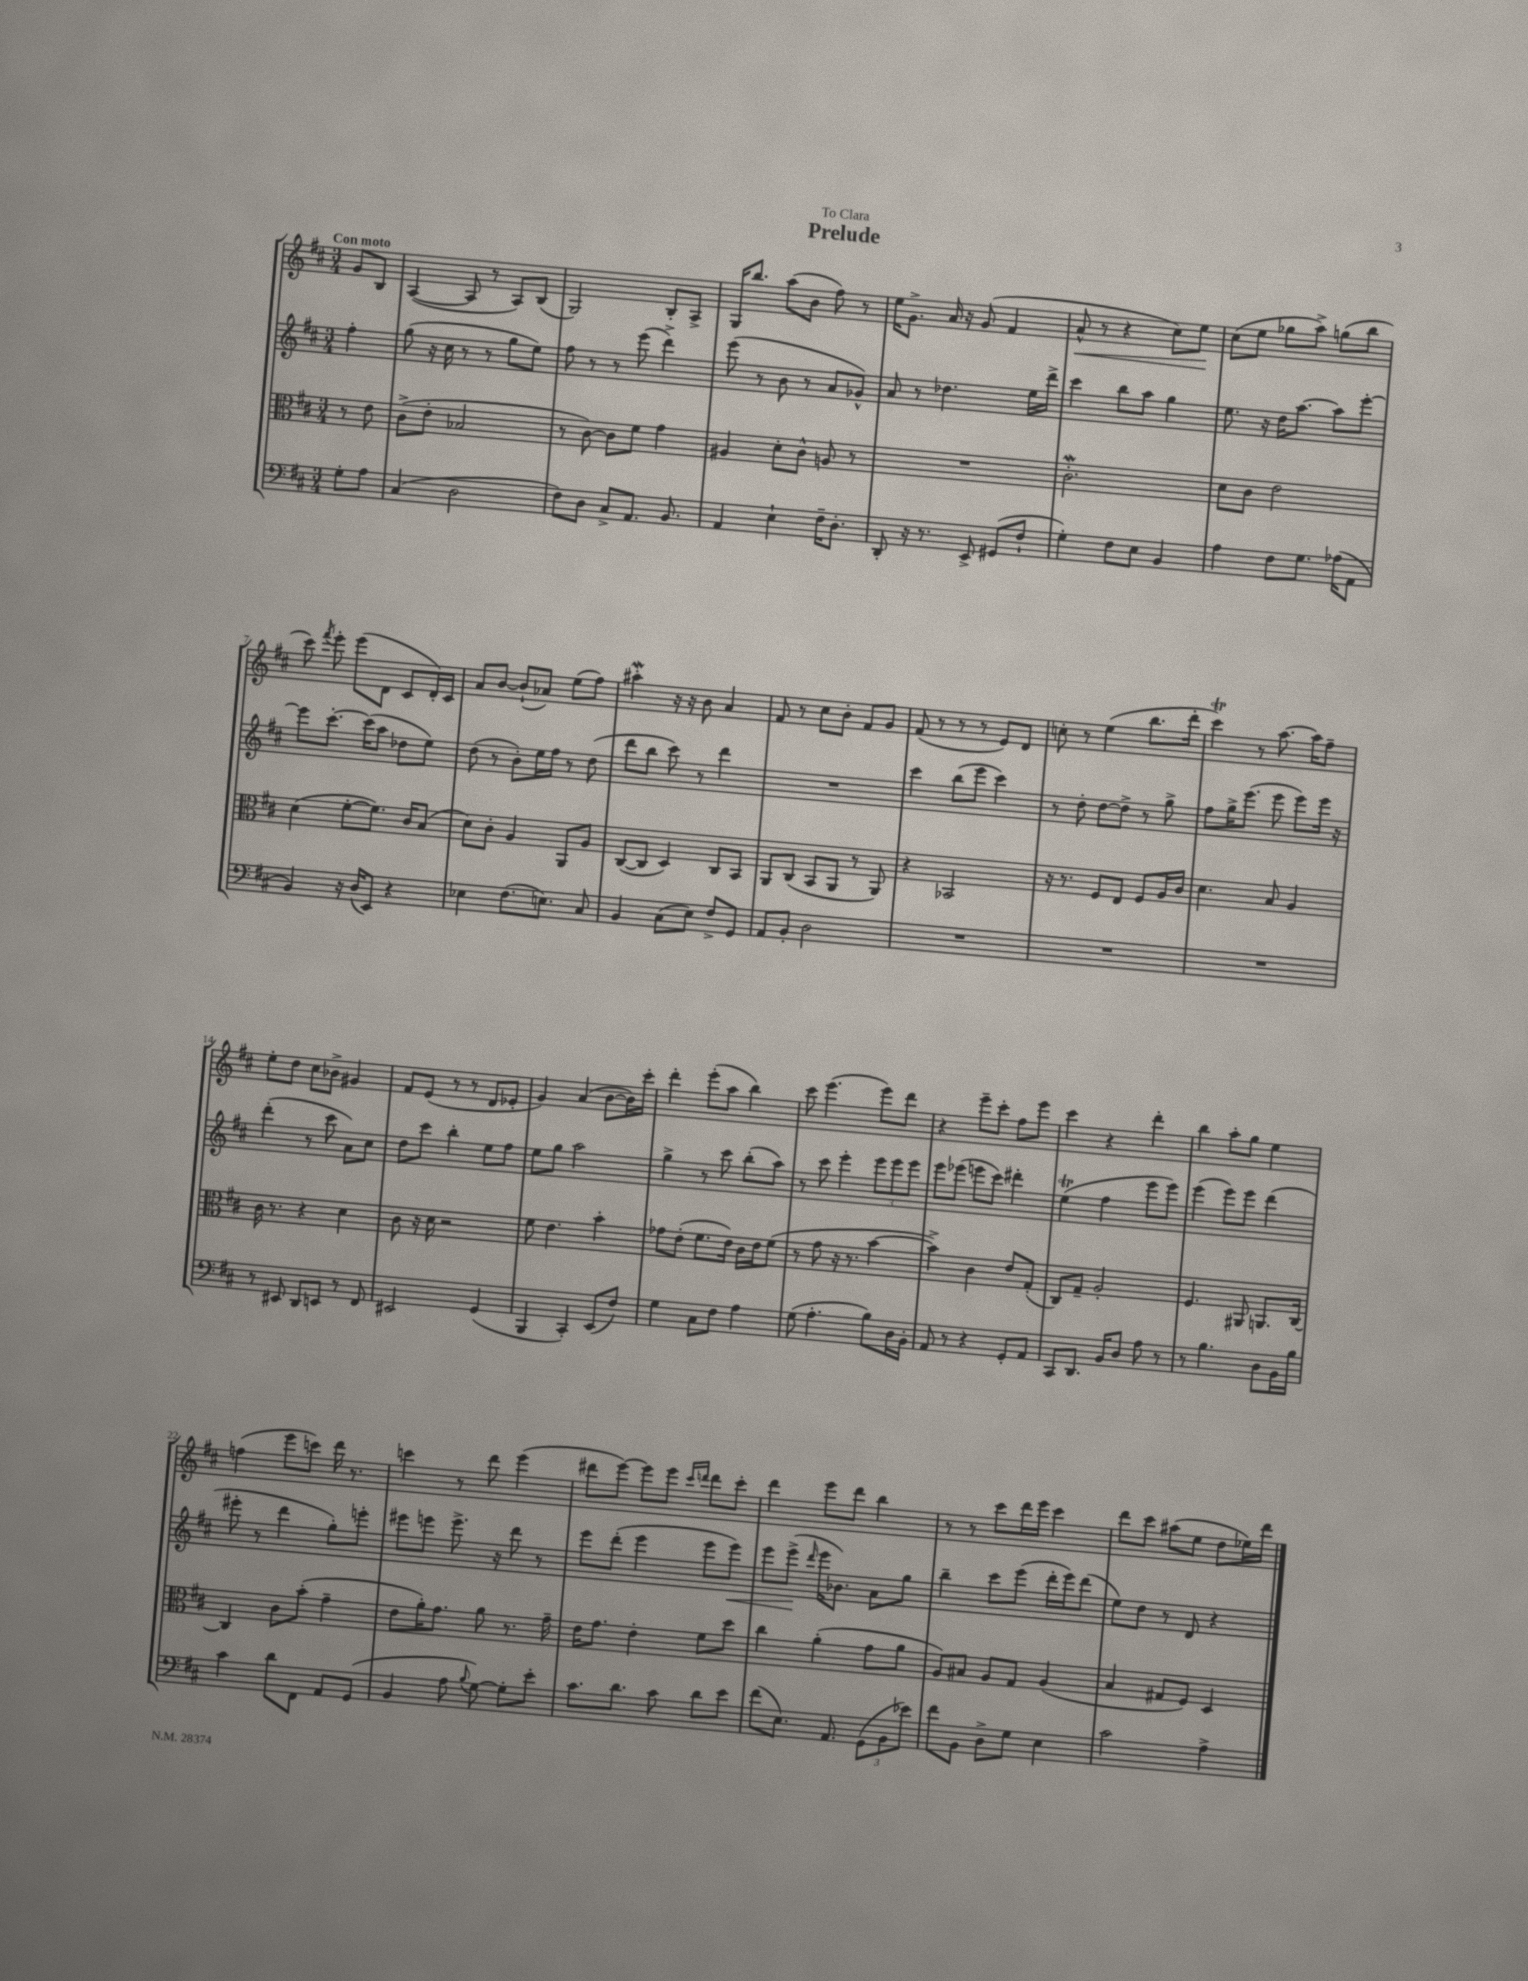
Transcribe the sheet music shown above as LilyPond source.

\header { title = "Prelude" dedication = "To Clara" }
<<
\new StaffGroup <<
\new Staff = "s0" {
    \clef treble \key d \major \numericTimeSignature \time 3/4 \partial 4 \tempo "Con moto"
    \autoBeamOff g'8[ b8] |
    a4~( a8 r8 a8[) b8]( |
    g2) b8[-. a8]-> |
    g16[ b''8.] a''8[( b'8] fis''8) r8 |
    e''16[ g'8.]-> a'16 r16 g'8( fis'4 |
    a'8-^\< r8 r4 cis''8[) e''8]\! |
    cis''8[( e''8] ges''8[ a''8]->) g''8[( b''8] |
    cis'''8) \acciaccatura { fis'''8 } e'''8-. e'''8[( d'8] cis'8[ d'16-.) cis'16] |
    a'8[ b'8]~ b'8[-!( aes'8]) e''8[( fis''8]) |
    ais''4-.\mordent r16 r16 b'8 a'4 |
    fis'8 r8 cis''8[ b'8]-. fis'8[ g'8] |
    fis'8( r8 r8 r8 e'8[) d'8] |
    c''8-. r8 e''4( b''8.[ d'''16]-. |
    cis'''4\trill) r8 a''8.~ a''16[ fis''8]-- |
    e''8[-. d''8] cis''8[ bes'8]-> gis'4 |
    fis'8[ e'8]( r8 r8 d'8[ ees'8]-. |
    g'4) a'4( b'8[~ b'16) cis'''16]-. |
    d'''4-. e'''8[-.( a''8] b''4) |
    cis'''8 e'''4.( e'''8[) d'''8] |
    r4 e'''8[-- cis'''8]-. fis''8[ e'''8] |
    cis'''4 r4 d'''4-. |
    b''4 a''8[-. g''8] e''4 |
    f''4( e'''8[ c'''8]) d'''16 r8. |
    c'''4 r8 d'''8 e'''4( |
    dis'''8[ e'''8]~) e'''8[ e'''8] \grace { cis'''16[ d'''16] } d'''8[ cis'''8]-. |
    d'''4 e'''8[ d'''8] b''4 |
    r8 r8 cis'''8[ d'''16 e'''16] cis'''4 |
    d'''8[ cis'''8] ais''8[( e''8] d''8[ ees''16) d'''16] \bar "|." |
}
\new Staff = "s1" {
    \clef treble \key d \major \numericTimeSignature \time 3/4 \partial 4
    \autoBeamOff fis''4-. |
    g''8( r16 cis''16 r8 r8 g''8[ e''8]) |
    fis''8 r8 r8 e'''8( d'''4->) |
    e'''8( r8 b'8 r8 a'8[ ges'8]-^) |
    a'8 r8 des''4. e''16[ d'''16]-> |
    cis'''4 b''8[ a''8] g''4 |
    e''8. r16 d''16[ a''8.]~ a''8[ e'''8]~-. |
    e'''8[ cis'''8.]~-. cis'''16[( a''8] des''8[ e''8]) |
    d''8( r8 b'8[-.) e''16 fis''16] r8 d''8( |
    d'''8[ b''8] cis'''8) r8 d'''4 |
    R2. |
    cis'''4 b''8[( e'''8] cis'''4) |
    r8 d''8-. d''8[~ d''8]-> r8 g''8-> |
    fis''8[ g''16-> e'''8.]( e'''8 e'''8[) e'''16] r16 |
    d'''4-.( r8 cis'''8 a'8[) cis''8] |
    d''8[ cis'''8] b''4-. e''8[ fis''8] |
    e''8[ g''8] a''2 |
    g''4-> r8 cis'''8 b''8[-.( a''8]) |
    r8 cis'''8 e'''4-. \tuplet 3/2 { e'''8[ e'''8 e'''8] } |
    e'''8[ ees'''8]( e'''8[ cis'''8]) dis'''4-. |
    e''4\trill( fis''4 e'''8[ e'''8]) |
    e'''4( e'''8[) e'''8] d'''4( |
    eis'''8-. r8 d'''4 g''8[-.) e'''8]-. |
    eis'''8[ e'''8] e'''8.-> r16 d'''8 r8 |
    e'''8[ d'''8]-.( e'''4 e'''8[ e'''8]\<) |
    e'''8[ e'''8]->\!( \grace { d'''16 } e'''16[ bes'8.]) a'8[ g''8] |
    b''4-- cis'''8[ e'''8]( d'''16[-. e'''16) d'''8]( |
    e''8[) d''8] r8 d'8 r4 \bar "|." |
}
\new Staff = "s2" {
    \clef alto \key d \major \numericTimeSignature \time 3/4 \partial 4
    \autoBeamOff r8 e'8 |
    cis'8[->( e'8]-. bes2 |
    r8 cis'8~) cis'8[ fis'8] g'4 |
    ais4 d'8[-. cis'8]-^ a8 r8 |
    R2. |
    cis'2.-.\mordent |
    d'8[ cis'8] e'2 |
    d'4( fis'8[~-. fis'8.]) cis'16[ b8]( |
    d'8[) cis'8]-. a4 a,8[ a8] |
    cis8[~( cis8] d4) cis8[ b,8] |
    a,8[ cis8]( b,8[ a,8] r8 a,8) |
    r4 bes,2 |
    r16 r8. fis8[ e8] fis8[ a16 cis'16] |
    d'4. b8 a4 |
    cis'16 r8. r4 d'4 |
    cis'8 r16 d'16 r2 |
    fis'8 e'4. b'4-. |
    ges'8[ e'8]-.( fis'8.[ e'16]) cis'16[ e'16 fis'8]( |
    r8 g'8 r16 r8. b'4~ |
    b'4->) cis'4 e'8[ g8]-.( |
    cis8[) g8]-- a2-. |
    fis4. ais,8 a,8.[ cis16]~ |
    cis4 cis'8[ b'8]-.( g'4-- |
    e'8[ a'16-.) g'8.] a'8 r8. g'16-- |
    e'16[ g'8.] e'4-. fis'8[ d''8] |
    cis''4 a'4-.( g'8[ a'8] |
    a8[) bis8] a8[ g8] a4( |
    b4 gis8[ fis8]) d4 \bar "|." |
}
\new Staff = "s3" {
    \clef bass \key d \major \numericTimeSignature \time 3/4 \partial 4
    \autoBeamOff g8[-. a8] |
    cis4( d2 |
    fis8[) d8] cis8[-> a,8.] b,8. |
    a,4 e4-! fis16[-- d8.]-. |
    d,8-. r16 r8. e,8-> gis,8[( fis8]-! |
    g4-.) fis8[ e8] b,4 |
    a4 fis8[ g8.] aes16[( a,8] |
    b,4) r16 d16[( e,8]) r4 |
    ees4 fis8.[( e8.]) cis8 |
    b,4 cis8[( e8]) fis8[-> g,8] |
    a,8[ b,8]-. d2 |
    R2. |
    R2. |
    R2. |
    r8 eis,8 d,8[ e,8] r8 fis,8 |
    eis,2 g,4( |
    b,,4 cis,4-.) e,8[( fis8]) |
    g4 cis8[ fis8] a4 |
    g8( a4.-. b8[) d16 b,16]-. |
    a,8 r8 r4 g,8[-. a,8] |
    cis,8[ d,8.] b,16[ d8] a8 r8 |
    r8 b4. d8[ b,16 b16] |
    cis'4 d'8[ fis,8] a,8[ g,8]( |
    b,4 a8 \appoggiatura { b8 } g8~) g8[-. e'8]-. |
    cis'8.[ d'8.] cis'8 d'8[ e'8] |
    fis'8[( e8.]) a,8. \tuplet 3/2 { g,8[( b,8 ees'8]) } |
    fis'8[ b,8] d8[-> g8] e4 |
    cis'2 a4-> \bar "|." |
}
>>
>>
